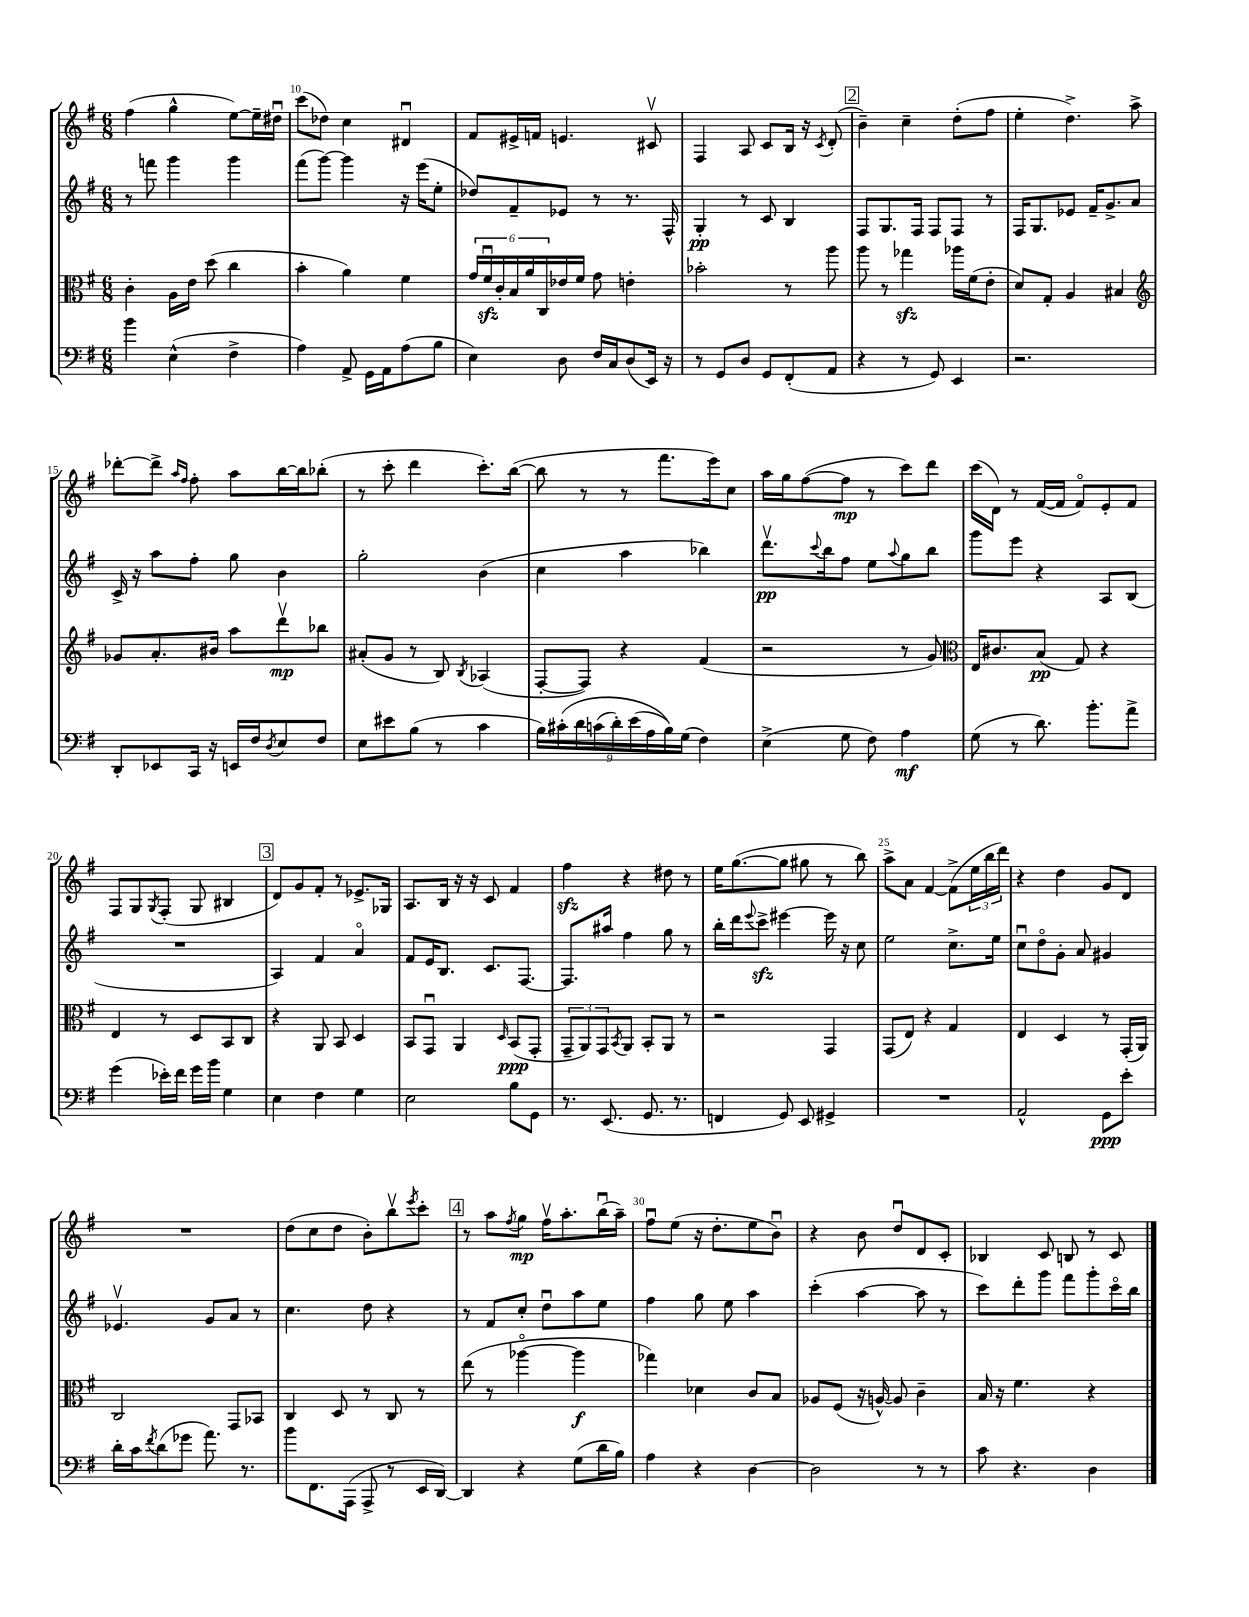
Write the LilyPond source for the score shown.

<<
\new StaffGroup <<
\new Staff = "s0" {
    \clef treble \key g \major \numericTimeSignature \time 6/8
    fis''4( g''4-^ e''8~) e''16-- dis''16\downbow |
    c'''8( des''8) c''4 dis'4\downbow |
    fis'8 eis'16-> f'16 e'4. cis'8\upbow |
    fis4 a8 c'8 b16 r16 \acciaccatura { c'8 } d'8-.( |
    \mark \markup { \box "2" } b'4--) c''4-- d''8-.( fis''8 |
    e''4-. d''4.->) a''8-> |
    des'''8~-. des'''8-> \grace { a''16 fis''16 } fis''8-. a''8 b''16~ b''16 bes''8-.( |
    r8 c'''8-. d'''4 c'''8.-.) b''16~( |
    b''8 r8 r8 fis'''8. e'''16) c''8 |
    a''16 g''16 fis''8~( fis''8\mp r8 c'''8) d'''8 |
    c'''16( d'16) r8 fis'16~( fis'16 fis'8\flageolet) e'8-. fis'8 |
    fis8 g8 \acciaccatura { g8 } fis8-.( g8 bis4 |
    \mark \markup { \box "3" } d'8) g'8 fis'8-. r8 ees'8.-> ges16 |
    a8. b16 r16 r16 c'8 fis'4 |
    fis''4\sfz r4 dis''8 r8 |
    e''16 g''8.~( g''8 gis''8 r8 b''8) |
    a''8-> a'8 fis'4~ fis'8->( \tuplet 3/2 { e''16 b''16 d'''16) } |
    r4 d''4 g'8 d'8 |
    R2. |
    d''8( c''8 d''8 b'8-.) b''8\upbow \acciaccatura { e'''8 } c'''8-. |
    \mark \markup { \box "4" } r8 a''8 \acciaccatura { fis''8 } g''8\mp fis''16\upbow a''8.-. b''16\downbow( a''16--) |
    fis''8\downbow e''8( r16 d''8.-. e''8 b'8\downbow) |
    r4 b'8 d''8\downbow d'8 c'8-. |
    bes4 c'8 b8 r8 c'8 \bar "|." |
}
\new Staff = "s1" {
    \clef treble \key g \major \numericTimeSignature \time 6/8
    r8 f'''8 g'''4 g'''4 |
    fis'''8( g'''8~) g'''4 r16 e'''16( e''8-. |
    des''8) fis'8-- ees'8 r8 r8. fis16-^ |
    g4-.\pp r8 c'8 b4 |
    \mark \markup { \box "2" } fis8 g8. fis16 fis8 fis8 r8 |
    fis16 g8. ees'8 fis'16-- g'8.-> a'8 |
    c'16-> r16 a''8 fis''8-. g''8 b'4 |
    g''2-. b'4( |
    c''4 a''4 bes''4) |
    d'''8.\upbow\pp \appoggiatura { c'''8 } b''16 fis''8 e''8 \appoggiatura { a''8 } g''8 b''8 |
    g'''8 e'''8 r4 a8 b8( |
    R2. |
    \mark \markup { \box "3" } a4) fis'4 a'4\flageolet |
    fis'8 e'16 b8. c'8. fis8.~ |
    fis8. ais''16 fis''4 g''8 r8 |
    b''16-. d'''16 \appoggiatura { e'''8 } c'''8->\sfz eis'''4~ eis'''16 r16 c''8 |
    e''2 c''8.-> e''16 |
    c''8\downbow d''8\flageolet g'8-. a'8 gis'4 |
    ees'4.\upbow g'8 a'8 r8 |
    c''4. d''8 r4 |
    \mark \markup { \box "4" } r8 fis'8 c''8-. d''8\downbow a''8 e''8 |
    fis''4 g''8 e''8 a''4 |
    c'''4-.( a''4~ a''8 r8 |
    c'''8) d'''8-. g'''8 fis'''8 g'''8-. c'''16\flageolet b''16 \bar "|." |
}
\new Staff = "s2" {
    \clef alto \key g \major \numericTimeSignature \time 6/8
    c'4-. a16 e'16 d''8( c''4 |
    b'4-. a'4) fis'4 |
    \tuplet 6/4 { g'16 fis'16\downbow\sfz c'16-. b16 a'16 c16 } ees'16 fis'16 g'8 e'4-. |
    bes'2-. r8 a''8 |
    \mark \markup { \box "2" } a''8 r8 ges''4\sfz aes''16 fis'16( e'8-. |
    d'8) g8-. a4 bis4 |
    \clef treble ges'8 a'8.-. bis'16 a''8 d'''8\upbow\mp bes''8 |
    ais'8-.( g'8 r8 b8) \acciaccatura { b8 } aes4( |
    fis8~-. fis8) r4 fis'4( |
    r2 r8 g'8) |
    \clef alto e16 cis'8. b8\pp( g8) r4 |
    e4 r8 d8 b,8 c8 |
    \mark \markup { \box "3" } r4 a,8 b,8 d4 |
    b,8 g,8\downbow a,4 \grace { d16 } b,8\ppp( g,8-. |
    \tuplet 3/2 { g,8-- a,8) g,8 } \acciaccatura { b,8 } a,8 b,8-. a,8 r8 |
    r2 g,4 |
    g,8( e8) r4 g4 |
    e4 d4 r8 g,16-.( a,16) |
    c2 g,8 bes,8 |
    c4 d8 r8 c8 r8 |
    \mark \markup { \box "4" } e''8( r8 aes''4~\flageolet aes''4\f |
    ges''4) des'4 c'8 b8 |
    aes8 fis8( r16 a16~-^) a8 c'4-- |
    b16 r16 fis'4. r4 \bar "|." |
}
\new Staff = "s3" {
    \clef bass \key g \major \numericTimeSignature \time 6/8
    b'4 e4-^( fis4-> |
    a4) a,8-> g,16 a,16 a8( b8 |
    e4) d8 fis16 c16 d8( e,16) r16 |
    r8 g,8 d8 g,8 fis,8-.( a,8 |
    \mark \markup { \box "2" } r4 r8 g,8) e,4 |
    r2. |
    d,8-. ees,8 c,16 r16 e,16 fis16 \acciaccatura { d8 } e8 fis8 |
    e8 eis'8 b8( r8 c'4 |
    \tuplet 9/8 { b16) cis'16-.\( d'16 c'16( d'16-.) e'16( a16 b16)\) g16( } fis4) |
    e4->( g8 fis8) a4\mf |
    g8( r8 d'8.) b'8.-. a'8-> |
    g'4( ees'16-.) fis'16 g'16 b'16 g4 |
    \mark \markup { \box "3" } e4 fis4 g4 |
    e2 b8 g,8 |
    r8. e,8.( g,8. r8. |
    f,4 g,8) e,8 gis,4-> |
    R2. |
    a,2-^ g,8\ppp e'8-. |
    d'16-. c'16 \acciaccatura { fis'8 } d'8( ges'8 a'8.) r8. |
    b'8 fis,8. a,,16( a,,8-> r8 e,16 d,16~) |
    \mark \markup { \box "4" } d,4 r4 g8( d'16 b16) |
    a4 r4 d4~ |
    d2 r8 r8 |
    c'8 r4. d4 \bar "|." |
}
>>
>>
\layout { \context { \Score currentBarNumber = #9 \override BarNumber.break-visibility = ##(#f #t #t) barNumberVisibility = #(every-nth-bar-number-visible 5) } }
